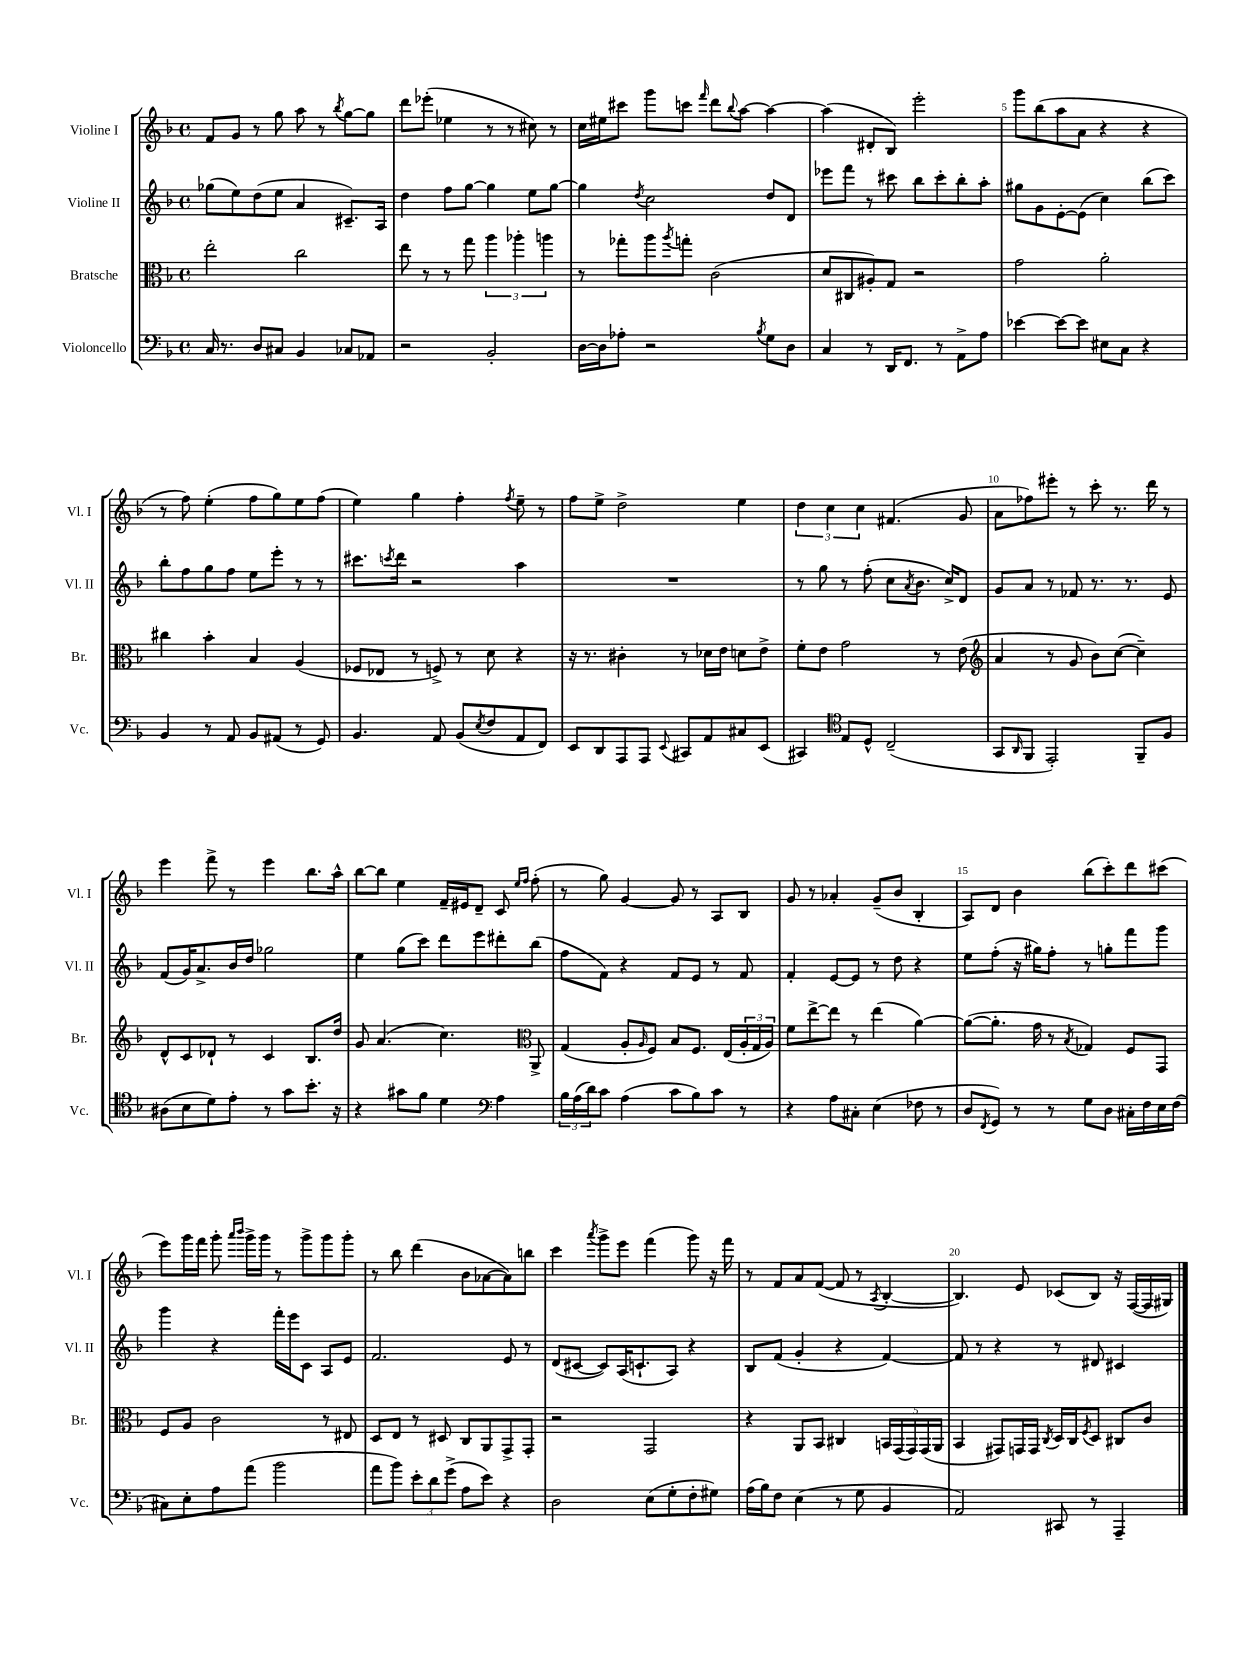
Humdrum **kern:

**kern	**kern	**kern	**kern
*part4	*part3	*part2	*part1
*staff4	*staff3	*staff2	*staff1
*I"Violoncello	*I"Bratsche	*I"Violine II	*I"Violine I
*I'Vc.	*I'Br.	*I'Vl. II	*I'Vl. I
*clefF4	*clefC3	*clefG2	*clefG2
*k[b-]	*k[b-]	*k[b-]	*k[b-]
*M4/4	*M4/4	*M4/4	*M4/4
*met(c)	*met(c)	*met(c)	*met(c)
=1	=1	=1	=1
16C/	2ee'\	(8gg-X\L	8f/L
8.r	.	.	.
.	.	8ee\)	8g/J
8D/L	.	(8dd\	8r
8C#X/J	.	8ee\J	8gg\
4BB-/	2cc\	4a/	8aa\
.	.	.	8r
.	.	.	8qbb-/
8C-X/L	.	8.c#X~/L)	[8gg\L
8AA-X/J	.	.	8gg\J]
.	.	16A/Jk	.
=2	=2	=2	=2
2r	8ee\	4dd\	8ddd\L
.	8r	.	(8eee-X'\J
.	8r	8ff\L	4ee-X\
.	8gg\	[8gg\J	.
2BB-'/	6aa\	4gg\]	8r
.	.	.	8r
.	6aa-X'\	.	.
.	.	8ee\L	8cc#X\)
.	6aan\	.	.
.	.	[8gg\J	8r
=3	=3	=3	=3
[16D\LL	8r	4gg\]	16cc\LL
16D\J]	.	.	16ee#X\J
8A-X'\J	8gg-X'\L	.	8ccc#X\J
.	.	8qdd/	.
2r	8aa\	2cc\	8ggg\L
.	8qaa/	.	.
.	8ggn'\J	.	8cccn\J
.	.	.	16qqfff/
.	(2c\	.	8ddd\L
.	.	.	8qqbb-/
.	.	.	[8aa\J
8qB-/	.	.	.
8G\L	.	8dd/L	4aa\_
8D\J	.	8d/J	.
=4	=4	=4	=4
4C/	8d/L	8eee-X\L	(4aa\]
.	8C#X/	8fff\J	.
8r	8A#X'/)	8r	8d#X'/L
16DD/KL	8G/J	8ccc#X\	8B-/J)
8.FF/J	.	.	.
.	2r	8bb-\L	2eee'\
8r	.	8ccc#'\	.
8AA^\L	.	8bb-'\	.
8A\J	.	8aa'\J	.
=5	=5	=5	=5
[4e-X\	2g\	8gg#X\L	8ggg\L
.	.	8g\	(8bb-\
8e-\L_	.	[8e'\	8aa\
8e-\J]	.	(8e\J]	8a\J
8E#X\L	2a'\	4cc\)	4r
8C\J	.	.	.
4r	.	(8bb-\L	4r
.	.	8ccc\J)	.
!!LO:LB:g=z
=6	=6	=6	=6
4BB-/	4cc#X\	8bb-'\L	8r
.	.	8ff\	8ff\)
8r	4b-'\	8gg\	(4ee'\
8AA/	.	8ff\J	.
8BB-/L	4B-/	8ee\L	8ff\L
(8AA#X/J	.	8eee'\J	8gg\)
8r	(4A/	8r	8ee\
8GG/)	.	8r	(8ff\J
=7	=7	=7	=7
4.BB-/	8F-X/L	8.ccc#X\L	4ee\)
.	8E-X/J	.	.
.	.	8qcccn/	.
.	.	16ddd\Jk	.
.	8r	2r	4gg\
8AA/	8Fn^/)	.	.
(8BB-/L	8r	.	4ff'\
8qE/	.	.	.
8F/	8d\	.	.
.	.	.	8qff/
8AA/	4r	4aa\	8ee~\
8FF/J)	.	.	8r
=8	=8	=8	=8
8EE/L	16r	1r	8ff\L
.	8.r	.	.
8DD/	.	.	8ee^\J
8AAA/	4c#X'\	.	2dd^\
8AAA/J	.	.	.
8qqEE/	.	.	.
8CC#X/L	8r	.	.
8AA/	16d-X\LL	.	.
.	16e\JJ	.	.
8C#X/	8dn\L	.	4ee\
(8EE/J	8e^\J	.	.
=9	=9	=9	=9
4CC#X/)	8f'\L	8r	6dd\
.	8e\J	8gg\	.
.	.	.	6cc\
*clefC4	*	*	*
8E/L	2g\	8r	.
.	.	.	6cc\
8D^^/J	.	(8ff'\	.
(2C~/	.	8cc\L	(4.f#X/
.	.	8qa/	.
.	.	8.b-\J	.
.	8r	.	.
.	.	16cc^/KL)	.
.	(8e\	8d/J	8g/
=10	=10	=10	=10
*	*clefG2	*	*
8GG/L	4a/	8g/L	8a\L
16qqAA/	.	.	.
8FF/J	.	8a/J	8ff-X\)
2EE'/)	8r	8r	8eee#X'\J
.	8g/	8f-X/	8r
.	8b-\L)	8.r	8ccc'\
.	([8cc\J	.	8.r
.	.	8.r	.
8FF~/L	4cc~\])	.	.
.	.	.	16ddd\
8F/J	.	8e/	8r
!!LO:LB:g=z
=11	=11	=11	=11
(8A#X\L	8d^^/L	(8f/L	4eee\
8B-\	8c/	16g/K)	.
.	.	8.a^/	.
8d\)	8d-X`/J	.	8fff^\
8e'\J	8r	16b-/L	8r
.	.	16dd/JJ	.
8r	4c/	2gg-X\	4eee\
8g\L	.	.	.
8.b-'\J	8.B-/L	.	8.bb-\L
16r	16dd/Jk	.	16aa^^\Jk
=12	=12	=12	=12
4r	8g/	4ee\	[8bb-\L
.	(4.a/	.	8bb-\J]
8g#X\L	.	(8gg\L	4ee\
8f\J	.	8ccc\J)	.
4d\	4.cc\)	8ddd\L	16f~/LL
.	.	.	16e#X/J
.	.	8eee\	8d~/J
*clefF4	*	*	*
4A\	.	8ddd#X'\	8c/
*	*clefC3	*	*
.	.	.	16qqee/LL
.	.	.	16qqff/JJ
.	8AA^/	(8bb-\J	(8ff'\
=13	=13	=13	=13
24B-\LL	(4G/	8ff\L	8r
(24A\	.	.	.
24d\J)	.	.	.
8c\J	.	8f\J)	8gg\)
(4A\	8A'/L	4r	[4g/
.	16qqA/	.	.
.	8F/J)	.	.
8c\L	8B-/L	8f/L	8g/]
8B-\)	8.F/J	8e/J	8r
8c\J	.	8r	8A/L
.	(16E/LL	.	.
8r	24A'/	8f/	8B-/J
.	24G/	.	.
.	24A/JJ)	.	.
=14	=14	=14	=14
4r	8f\L	4f'/	8g/
.	[8ee^\	.	8r
8A\L	8ee\J]	[8e/L	4a-X'/
8C#X'\J	8r	8e/J]	.
(4E\	(4ee\	8r	(8g~/L
.	.	8dd\	8b-/J
8F-X\	[4a\)	4r	4B-'/
8r	.	.	.
=15	=15	=15	=15
8D/L	(8a\L_	8ee\L	8A/L)
8qFF/	.	.	.
8GG/J)	8.a'\J]	(8ff'\J	8d/J
8r	.	16r	4b-\
.	16g\	16gg#X\KL)	.
8r	8r	8ff'\J	.
.	8qB-/	.	.
8G\L	4G-X/)	8r	(8bb-\L
8D\J	.	8ggn'\L	8ccc'\)
16C#X'\LL	8F/L	8fff\	8ddd\
16F\	.	.	.
16E\	8GG/J	8ggg\J	(8ccc#X\J
(16F\JJ	.	.	.
!!LO:LB:g=z
=16	=16	=16	=16
8C#X\L)	8F/L	4ggg\	8eee\L)
8E'\	8A/J	.	16ggg\L
.	.	.	16fff\JJ
8A\	2c\	4r	8ggg'\
.	.	.	16qqaaa/LL
.	.	.	16qqbbb-/JJ
(8a\J	.	.	16ggg^\LL
.	.	.	16ggg\JJ
2b-\	.	16fff'\LL	8r
.	.	16eee\J	.
.	.	8c\J	8ggg^\L
.	8r	8A/L	8ggg\
.	8E#X/	8e/J	8ggg'\J
=17	=17	=17	=17
8a\L	8D/L	2.f/	8r
8b-\J)	8E/J	.	8bb-\
12e'\L	8r	.	(4ddd\
12d\	.	.	.
.	8D#X/	.	.
(12g^\J	.	.	.
8A\L	8C/L	.	8b-\L
8e\J)	8AA/	.	[8a-X\
4r	8GG^/	8e/	8a-\])
.	8GG'/J	8r	8bbn\J
=18	=18	=18	=18
2D\	2r	(8d/L	4ccc\
.	.	[8c#X/J	.
.	.	.	8qaaa/
.	.	8c#/L])	8ggg^\L
.	.	(16A/K	8eee\J
.	.	8.cn`/	.
(8E\L	2GG/	.	(4fff\
8G'\	.	8A/J)	.
8F'\	.	4r	8ggg\)
8G#X\J)	.	.	16r
.	.	.	16fff\
=19	=19	=19	=19
(16A\LL	4r	8B-/L	8r
16B-\J)	.	.	.
8F\J	.	(8f/J	8f/L
(4E\	8AA/L	4g'/	8a/
.	8BB-/J	.	([8f/J
8r	4C#X/	4r	8f/]
8G\	.	.	8r
.	.	.	8qA/
4BB-/	20BBn/LL	[4f/)	[4B-'/
.	(20GG/	.	.
.	20GG/)	.	.
.	(20GG/	.	.
.	20AA/JJ	.	.
=20	=20	=20	=20
2AA/)	4BB-/	8f/]	4.B-/])
.	.	8r	.
.	8GG#X/L)	4r	.
.	16GGn/L	.	8e/
.	16GG/JJ	.	.
.	8qC/	.	.
8CC#X/	16D/LL	8r	(8c-X/L
.	16C/J	.	.
.	8qF/	.	.
8r	8D/J	8d#X/	8B-/J)
4AAA~/	8C#X/L	4c#X/	16r
.	.	.	([16F/LL
.	8c/J	.	16F/]
.	.	.	16G#X/JJ)
==	==	==	==
*-	*-	*-	*-
